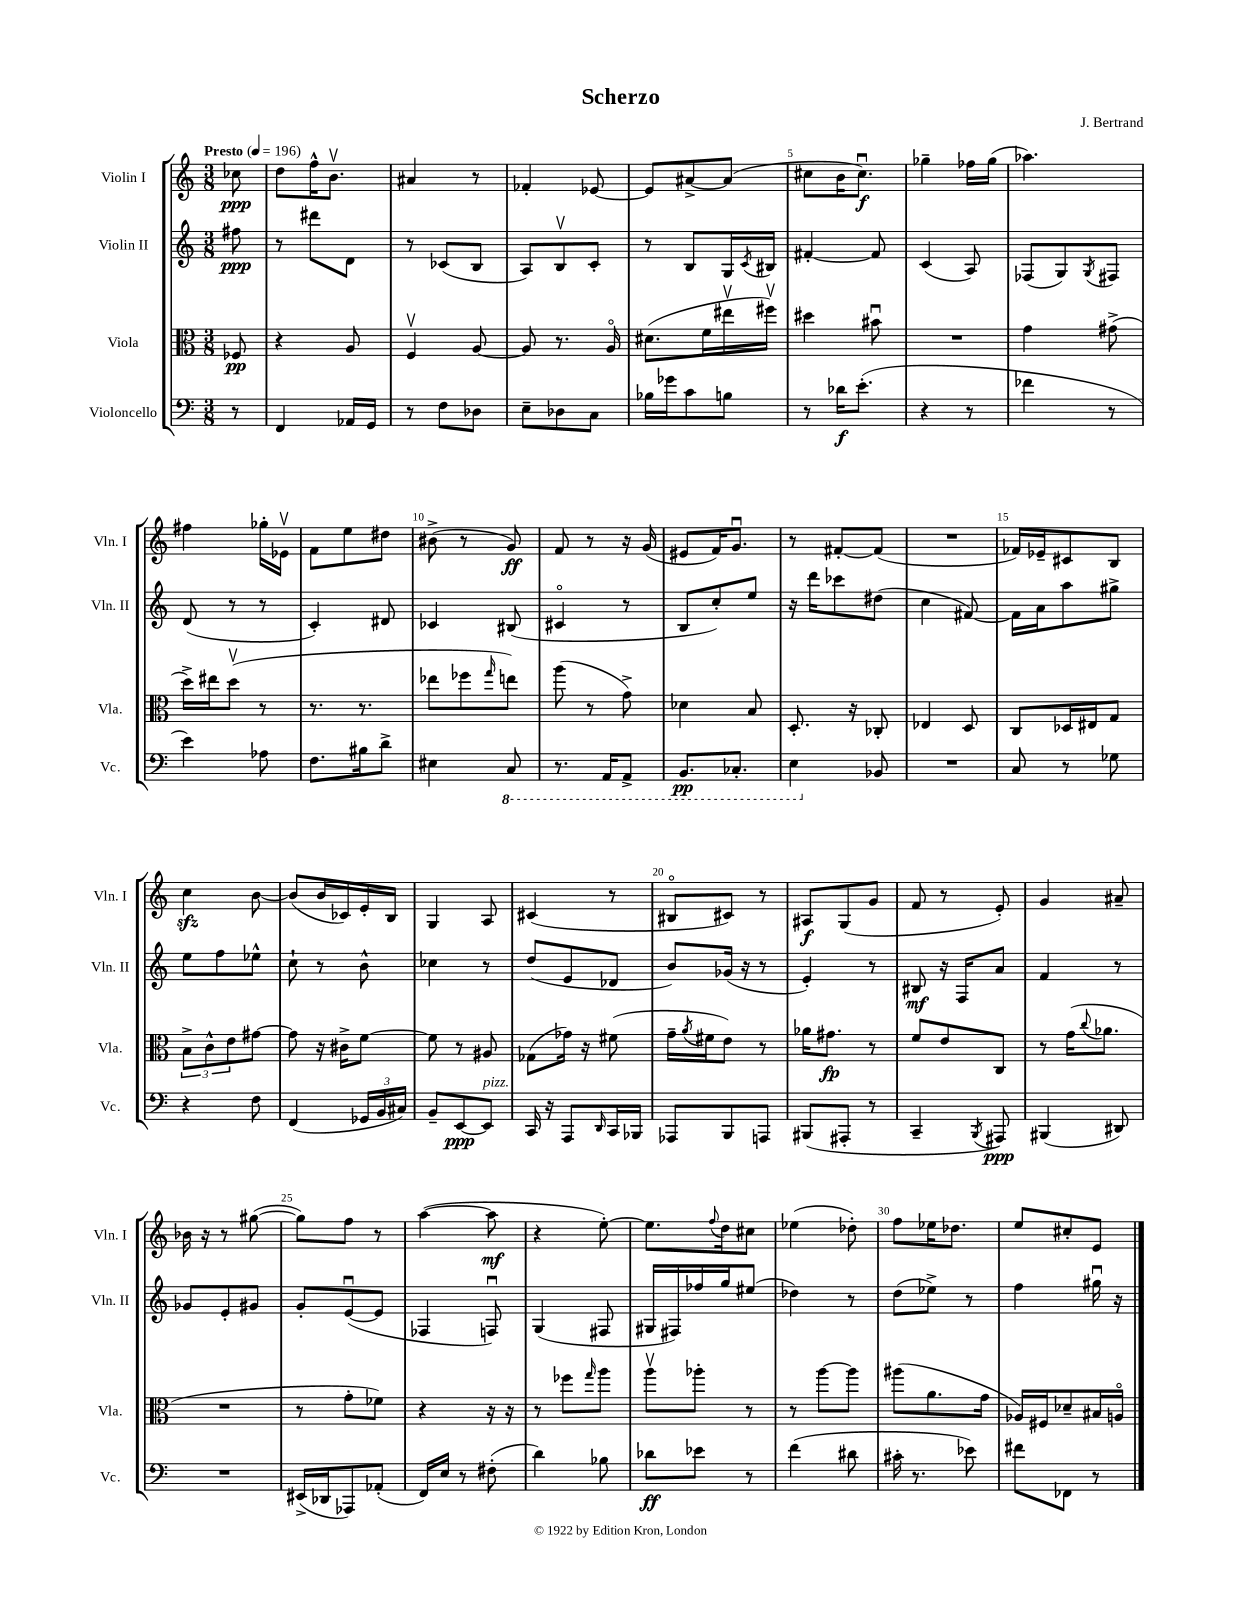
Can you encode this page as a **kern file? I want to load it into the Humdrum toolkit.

**kern	**kern	**kern	**kern
*staff4	*staff3	*staff2	*staff1
*clefF4	*clefC3	*clefG2	*clefG2
*k[]	*k[]	*k[]	*k[]
*M3/8	*M3/8	*M3/8	*M3/8
*MM196	*MM196	*MM196	*MM196
8r	8F-/	8ff#\	8cc-\
=	=	=	=
4FF/	4r	8r	8dd\L
.	.	8ddd#\L	16ff^^\K
.	.	.	8.bv\J
16AA-/LL	8A/	8d\J	.
16GG/JJ	.	.	.
=	=	=	=
8r	4Fv/	8r	4a#/
8F\L	.	(8c-/L	.
8D-\J	[8A/	8B/J	8r
=	=	=	=
8E~\L	8A/]	8A/L)	4f-'/
8D-\	8.r	8Bv/	.
8C\J	.	8c'/J	[8e-/
.	16Ao/	.	.
=	=	=	=
16B-\LL	(8.d#\L	8r	8e-/]L
16g-\J	.	.	.
8c\	.	8B/L	[8a#^/
.	16f\L	.	.
8B\J	16ee#v\	16G/L	(8a#/]J
.	.	8qc/	.
.	16ff#v\JJ)	16B#/JJ	.
=	=	=	=
8r	4dd#\	[4f#'/	8cc#\L
16d-\LK	.	.	16b\K
(8.e'\J	.	.	8.cc#u\J)
.	8b#u\	8f#/]	.
=	=	=	=
4r	4.r	(4c/	4gg-~\
8r	.	8A/)	16ff-\LL
.	.	.	(16gg-\JJ
=	=	=	=
4f-\	4g\	(8F-/L	4.aa-\)
.	.	8G/)	.
.	.	8qG/	.
8r	(8g#^\	8F#/J	.
=	=	=	=
4e\)	16dd^\LL)	(8d/	4ff#\
.	16ee#\J	.	.
.	(8ddv\J	8r	.
8A-\	8r	8r	16gg-'\LL
.	.	.	16e-v\JJ
=	=	=	=
8.F\L	8.r	4c'/)	8f\L
.	.	.	8ee\
16B#\k	8.r	.	.
8d^\J	.	8d#/	8dd#\J
=	=	=	=
4E#\	8ee-\L	4c-/	(8b#^\
.	8ff-\	.	8r
.	16qqgg/	.	.
8CC/	8ee\J)	(8B#/	8g/)
=	=	=	=
8.r	(8aa\	4c#o/	8f/
.	8r	.	8r
16AAA/LK	.	.	.
8AAA^/J	8g^\)	8r	16r
.	.	.	(16g/
=	=	=	=
8.BBB/L	4d-\	8B/L	8e#/L
.	.	8cc'/)	16f/K)
8.CC-'/J	.	.	8.gu/J
.	8B/	8ee/J	.
=	=	=	=
4EE\	8.D'/	16r	8r
.	.	16ddd\LK	.
.	.	8ccc-\	[8f#'/L
.	16r	.	.
8BB-/	8C-'/	(8dd#\J	(8f#/]J
=	=	=	=
4.r	4E-/	4cc\	4.r
.	8D/	[8f#/)	.
=	=	=	=
8C/	8C/L	16f#\]LL	16f-/LL)
.	.	16a\J	16e-~/J
8r	16D-/L	8aa\	8c#/
.	16E#/J	.	.
8G-\	8G/J	8gg#^\J	8B/J
=	=	=	=
4r	12B^\L	8ee\L	4cc\
.	12c^^\	.	.
.	.	8ff\	.
.	12e\	.	.
8F\	[8g#\J	8ee-^^\J	[8b\
=	=	=	=
(4FF/	8g#\]	8cc`\	(8b/]L
.	16r	8r	16b/L
.	16c#^\LK	.	16c-/)
24GG-/LL	[8f\J	8b^^\	16e'/
24BB/	.	.	.
.	.	.	16B/JJ
24C#/JJ)	.	.	.
=	=	=	=
8BB~/L	8f\]	4cc-\	4G/
[8EE/	8r	.	.
8EE/]J	8A#/	8r	8A/
=	=	=	=
16CC/	(8G-\L	(8dd/L	(4c#/
16r	.	.	.
8AAA/L	16g-\Jk)	8e/	.
.	16r	.	.
16qqDD/	.	.	.
16CC/L	(8f#\	8d-/J	8r
16BBB-/JJ	.	.	.
=	=	=	=
8AAA-/L	16g~\LL	8b/L)	8B#o/L
.	8qa/	.	.
.	16f#\J	.	.
8BBB/	8e\J)	(16g-/Jk	8c#/J)
.	.	16r	.
8AAA/J	8r	8r	8r
=	=	=	=
(8BBB#/L	16a-\LK	4e'/)	8A#/L
.	8.g#\J	.	.
8AAA#'/J	.	.	(8G/
8r	8r	8r	8g/J
=	=	=	=
4CC~/	8f/L	8B#/	8f/
.	8e/	16r	8r
.	.	16F/LK	.
8qBBB/	.	.	.
8AAA#/)	8C/J	8a/J	8e'/)
=	=	=	=
(4BBB#/	8r	4f/	4g/
.	(16g\LK	.	.
.	8qqcc/	.	.
.	8.a-\J	.	.
8DD#/)	.	8r	8a#~/
=	=	=	=
4.r	4.r	8g-/L	16b-\
.	.	.	16r
.	.	8e'/	8r
.	.	8g#/J	([8gg#\
=	=	=	=
(16EE#^/LL	8r	8g'/L	8gg#\]L)
16DD-/J	.	.	.
8AAA-/)	8g'\L	([8eu/	8ff\J
(8AA-'/J	8f-\J)	8e/]J	8r
=	=	=	=
16FF/LL)	4r	4F-/	([4aa\
16E/JJ	.	.	.
8r	.	.	.
(8F#'\	16r	8Fu/)	8aa\]
.	16r	.	.
=	=	=	=
4d\)	8r	(4G/	4r
.	8ff-\L	.	.
.	16qqgg/	.	.
8B-\	8aa\J	8F#/	[8ee'\)
=	=	=	=
8d-\L	8aav\L	16G#/LL	8.ee\]L
.	.	16F#/)	.
8e-\J	8aa-'\J	16ff-/	.
.	.	.	8qqff/
.	.	16gg/J	16dd\k
8r	8r	(8ee#/J	8cc#\J
=	=	=	=
(4f\	8r	4dd-\)	(4ee-\
.	[8aa\L	.	.
8d#\	8aa\]J	8r	8dd-'\)
=	=	=	=
16c#'\	(8aa#\L	(8dd\L	8ff\L
8.r	.	.	.
.	8.a\	8ee-^\J)	16ee-\K
.	.	.	8.dd-\J
8e-\)	.	8r	.
.	16g\Jk	.	.
=	=	=	=
8f#\L	16A-/LL)	4ff\	8ee/L
.	16F#/J	.	.
8FF-\J	8d-~/	.	8cc#'/
8r	16B#/L	16gg#u\	8e/J
.	16Ao/JJ	16r	.
==	==	==	==
*-	*-	*-	*-
